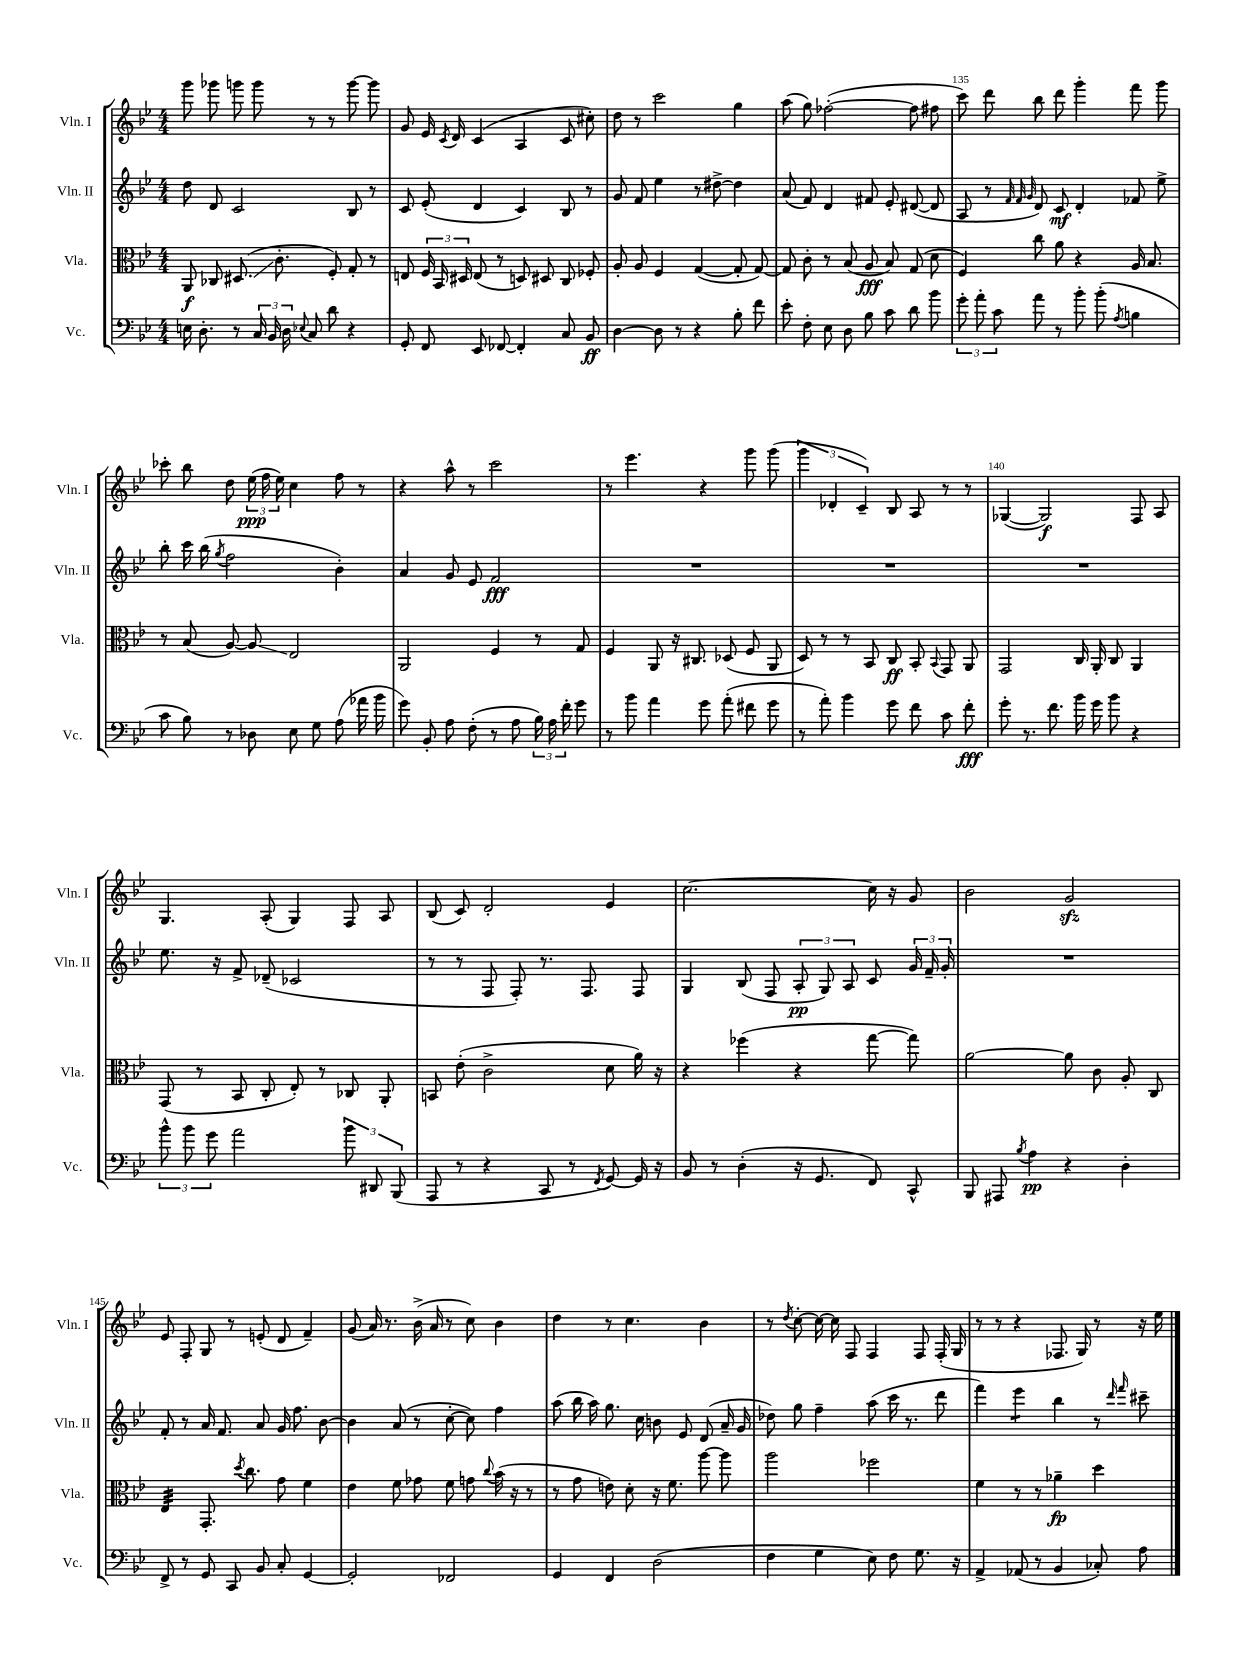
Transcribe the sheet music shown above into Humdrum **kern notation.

**kern	**kern	**kern	**kern
*staff4	*staff3	*staff2	*staff1
*clefF4	*clefC3	*clefG2	*clefG2
*k[b-e-]	*k[b-e-]	*k[b-e-]	*k[b-e-]
*M4/4	*M4/4	*M4/4	*M4/4
16E	8AA	8dd	8ggg
8.D'	.	.	.
.	8C-	8d	8ggg-
8r	(8.D#	2c	8ggg
24C	.	.	8ggg
24BB-	.	.	.
.	8.c'	.	.
24D	.	.	.
8qqE-	.	.	.
8C	.	.	8r
8d	8F')	.	8r
4r	8G'	8B-	[8ggg
.	8r	8r	8ggg]
=	=	=	=
8GG'	8E	8c	8g
8FF	24F	(8e-'	16e-
.	24BB-	.	.
.	.	.	8qc
.	.	.	16d
.	24D#	.	.
8EE-	(8E	4d	(4c
[8FF-	8r	.	.
4FF-']	8D)	4c)	4A
.	8D#	.	.
8C	8C	8B-	8c
8BB-	8F-'	8r	8cc#')
=	=	=	=
[4D	8A'	8g	8dd
.	8A	8f	8r
8D]	4F	4ee-	2ccc
8r	.	.	.
4r	([4G	8r	.
.	.	[8dd#^	.
8B-'	8G']	4dd#]	4gg
8f	[8G)	.	.
=	=	=	=
8e-'	8G]	(8a	(8aa
8F'	8c'	8f)	8gg)
8E-	8r	4d	([2ff-'
8D	(8B-	.	.
8B-	8A	8f#	.
8c	8B-)	8e-'	.
8d	(8G	([8d#	8ff-]
8b-	8d	8d#]	8ff#
=	=	=	=
12g'	4F)	8A	8ccc)
12a'	.	.	.
.	.	8r	8ddd
12c	.	.	.
.	.	32qqf	.
.	.	32qqf	.
.	.	32qqg	.
8a	8cc	8d)	8bb-
8r	8a	8c	8ddd
8b-'	4r	4d'	4ggg'
(8b-'	.	.	.
8qA	.	.	.
4B	16A	8f-	8fff
.	8.B-	.	.
.	.	8ee-^	8ggg
=	=	=	=
8c	8r	8bb-'	8ccc-'
8B-)	(8B-	16ccc	8bb-
.	.	(16bb-	.
.	.	8qgg	.
8r	[8A)	2ff	8dd
8D-	8A]	.	(24ee-
.	.	.	24ff
.	.	.	24ee-)
8E-	2E-	.	4cc
8G	.	.	.
(8A	.	4b-')	8ff
16a-	.	.	8r
16b-	.	.	.
=	=	=	=
8g)	2AA	4a	4r
8BB-'	.	.	.
8A	.	8g	8aa^^
(8F'	.	8e-	8r
8r	4F	2f	2ccc
8A	.	.	.
24B-)	8r	.	.
24A	.	.	.
24f'	.	.	.
8g	8G	.	.
=	=	=	=
8r	4F	1r	8r
8b-	.	.	4.eee-
4a	8AA	.	.
.	16r	.	.
.	8.C#	.	.
8g	.	.	4r
(8a'	(8D-	.	.
8f#	8F	.	8ggg
8g	8AA	.	(8ggg
=	=	=	=
8r	8D)	1r	6ggg
8a')	8r	.	.
.	.	.	6d-'
4b-	8r	.	.
.	.	.	6c~)
.	8BB-	.	.
8g	8C	.	8B-
8f	8BB-'	.	8A
.	8qqBB-	.	.
8c	8GG	.	8r
8f'	8AA	.	8r
=	=	=	=
8g'	2GG	1r	([4G-
8.r	.	.	.
.	.	.	2G-])
8.f	.	.	.
16b-	16C	.	.
16g	16AA'	.	.
8b-	8C	.	.
4r	4AA	.	8F
.	.	.	8A
=	=	=	=
12b-^^	(8GG	8.ee-	4.G
12b-	.	.	.
.	8r	.	.
12g	.	.	.
.	.	16r	.
2a	8BB-	8f^	.
.	8C'	(8d-~	(8A'
.	8E-')	2c-	4G)
.	8r	.	.
12b-	8C-	.	8F
12DD#	.	.	.
.	8AA'	.	8A
(12BBB-	.	.	.
=	=	=	=
8AAA	8BB	8r	(8B-
8r	(8e-'	8r	8c)
4r	2c^	8F	2d'
.	.	8F')	.
8CC	.	8.r	.
8r	.	.	.
.	.	8.F	.
8qFF	.	.	.
[8GG)	8d	.	4e-
16GG]	16a)	8F	.
16r	16r	.	.
=	=	=	=
8BB-	4r	4G	[2.cc
8r	.	.	.
(4D'	(4ff-	(8B-	.
.	.	8F	.
16r	4r	12A'	.
8.GG	.	.	.
.	.	12G)	.
.	.	12A	.
8FF)	[8gg	8c	16cc]
.	.	.	16r
8CC^^	8gg])	24g	8g
.	.	24f~	.
.	.	24g'	.
=	=	=	=
8BBB-	[2a	1r	2b-
8AAA#	.	.	.
8qB-	.	.	.
4A	.	.	.
4r	8a]	.	2g
.	8c	.	.
4D'	8A'	.	.
.	8C	.	.
=	=	=	=
8FF^	4E-	8f'	8e-
8r	.	8r	8F'
8GG	8.GG'	16a	8G
.	.	8.f	.
8CC	.	.	8r
.	8qdd	.	.
.	8.cc	.	.
8BB-	.	8a	(8e'
8C'	8g	16g	8d
.	.	8.ff	.
[4GG	4f	.	4f~)
.	.	[8b-	.
=	=	=	=
2GG']	4e-	4b-]	(8g
.	.	.	16a)
.	.	.	8.r
.	8f	(8a	.
.	8g-	8r	(16b-^
.	.	.	16a
2FF-	8f	[8cc'	8r
.	8g	8cc])	8cc)
.	8qqcc	.	.
.	(16b-	4ff	4b-
.	16r	.	.
.	8r	.	.
=	=	=	=
4GG	8r	(8aa	4dd
.	8g	16bb-	.
.	.	16aa)	.
4FF	8e)	8.gg	8r
.	8d'	.	4.cc
.	.	16cc	.
(2D	16r	8b	.
.	8.f	.	.
.	.	8e-	.
.	[8aa	(8d	4b-
.	8aa]	16a~	.
.	.	16g	.
=	=	=	=
4F	2aa	8dd-)	8r
.	.	.	8qdd
.	.	8gg	[8cc'
4G	.	4ff~	16cc_
.	.	.	16cc]
.	.	.	8F
8E-)	2ff-	(8aa	4F
8F	.	16ccc	.
.	.	8.r	.
8.G	.	.	8F
.	.	8ddd	(16F'
16r	.	.	16G
=	=	=	=
4AA^	4f	4fff)	8r
.	.	.	8r
(8AA-	8r	4eee-	4r
8r	8r	.	.
4BB-	4a-~	4bb-	8.F-
.	.	.	16G)
8C-')	4dd	8r	8r
.	.	16qqddd	.
.	.	16qqfff	.
8A	.	8ccc#~	16r
.	.	.	16ee-
==	==	==	==
*-	*-	*-	*-
